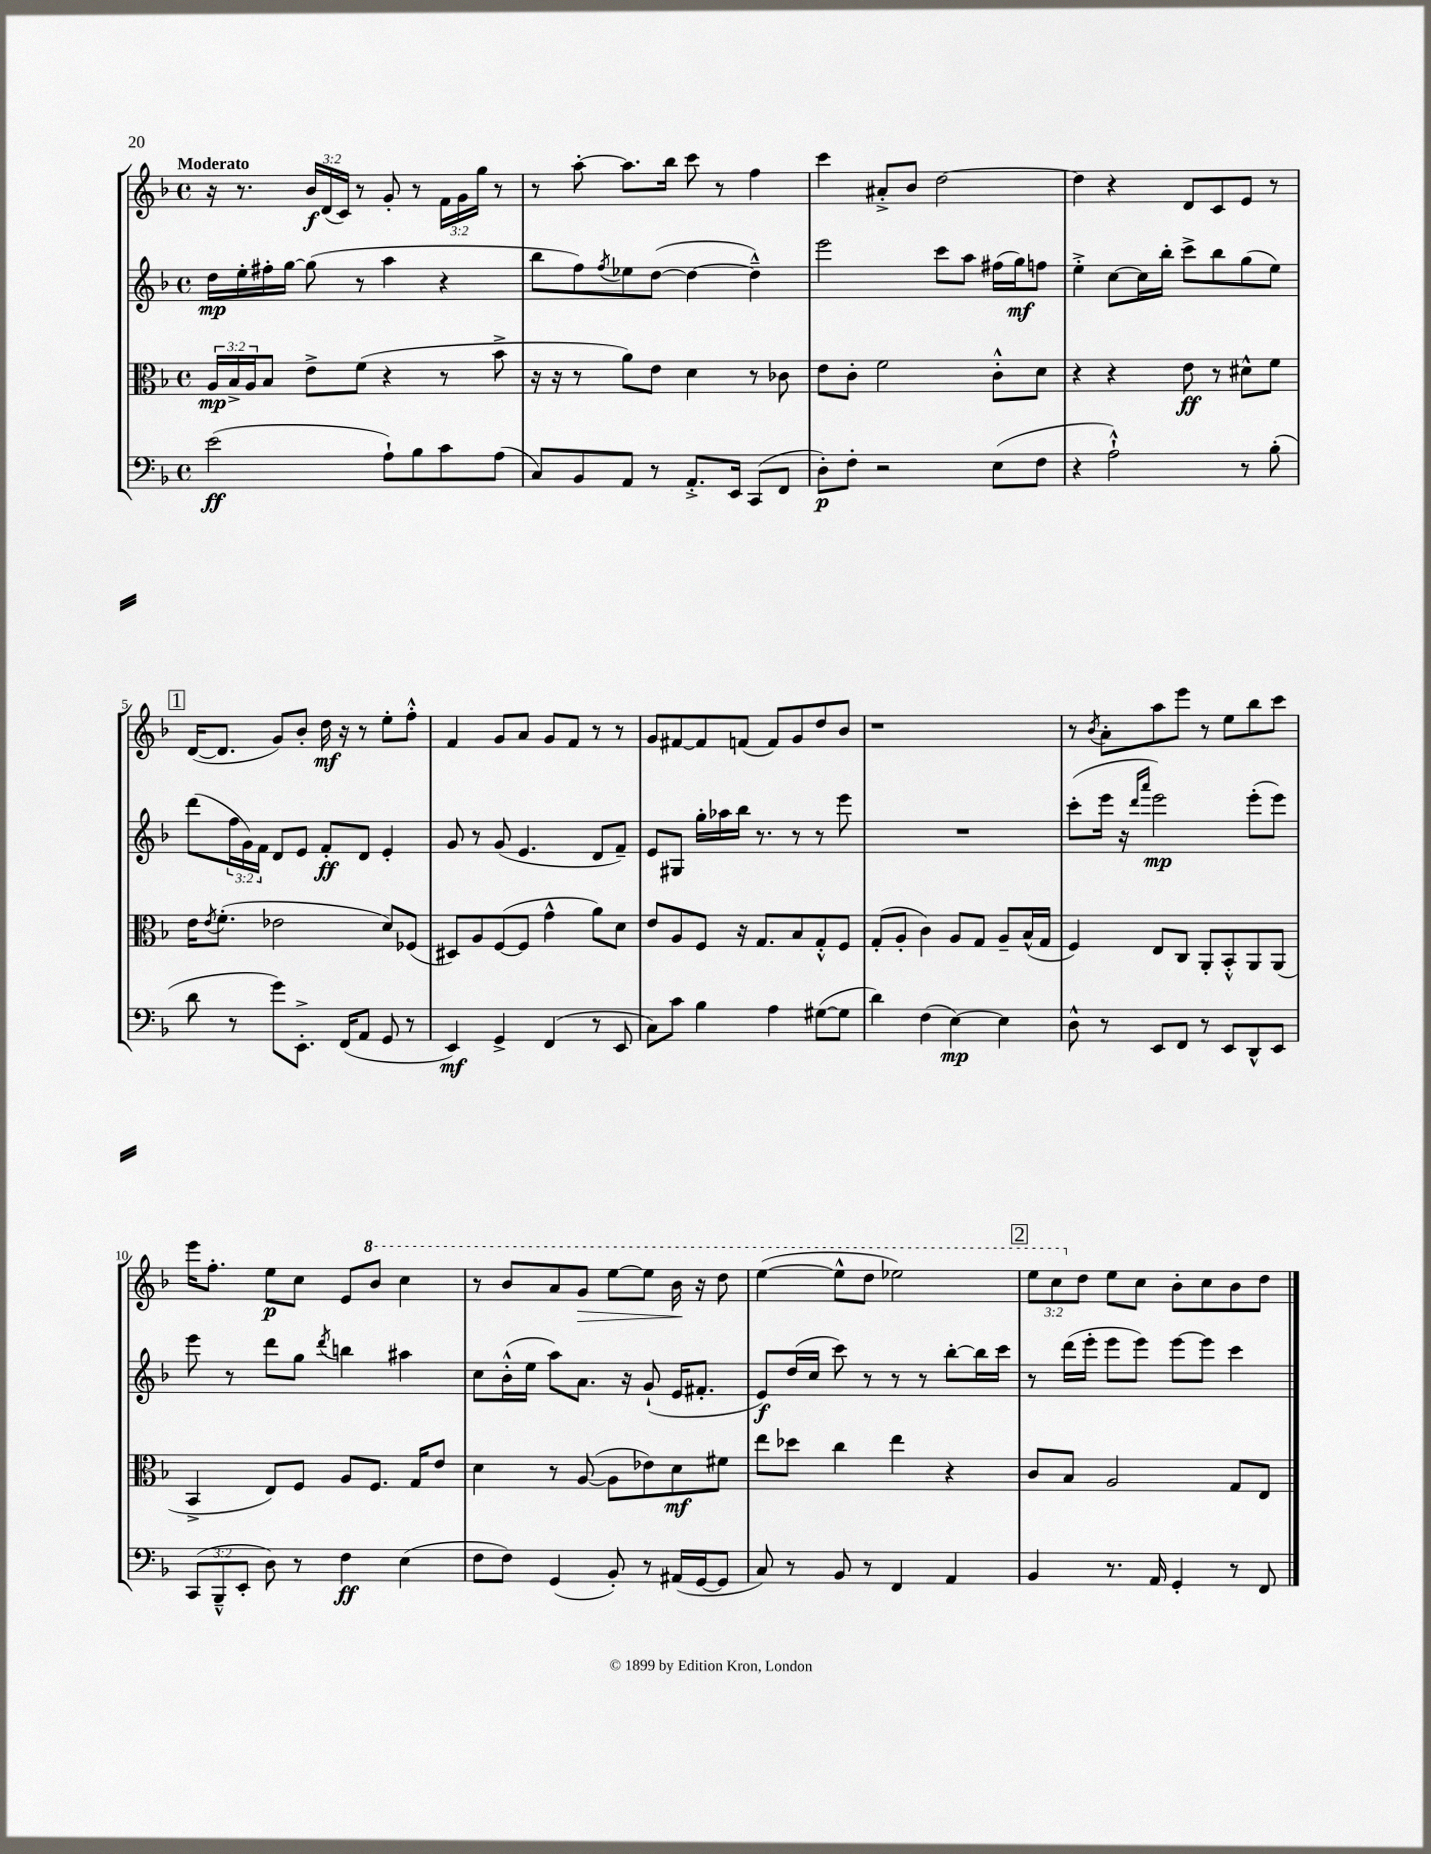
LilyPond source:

<<
\new StaffGroup <<
\new Staff = "s0" {
    \clef treble \key f \major \defaultTimeSignature \time 4/4 \override Staff.TupletNumber.text = #tuplet-number::calc-fraction-text \tempo "Moderato"
    r16 r8. \tuplet 3/2 { bes'16\f d'16( c'16) } r8 g'8-. r8 \tuplet 3/2 { f'16 g'16 g''16 } r8 |
    r8 a''8~-. a''8. bes''16 c'''8 r8 f''4 |
    c'''4 ais'8-.-> bes'8 d''2~ |
    d''4 r4 d'8 c'8 e'8 r8 |
    \mark \markup { \box "1" } d'16~( d'8. g'8) bes'8-. d''16\mf r16 r8 e''8-. f''8-.-^ |
    f'4 g'8 a'8 g'8 f'8 r8 r8 |
    g'8 fis'8~ fis'8 f'8( f'8) g'8 d''8 bes'8 |
    r1 |
    r8 \acciaccatura { bes'8 } a'8-. a''8 e'''8 r8 e''8 bes''8 c'''8 |
    e'''16 f''8.-. e''8\p c''8 e'8 \ottava #1 bes''8 c'''4 |
    r8 bes''8 a''8 g''8\> e'''8~ e'''8 bes''16\! r16 d'''8 |
    e'''4~( e'''8-^ d'''8 ees'''2) |
    \mark \markup { \box "2" } \tuplet 3/2 { e'''8 c'''8 \ottava #0 d''8 } e''8 c''8 bes'8-. c''8 bes'8 d''8 \bar "|." |
}
\new Staff = "s1" {
    \clef treble \key f \major \defaultTimeSignature \time 4/4 \override Staff.TupletNumber.text = #tuplet-number::calc-fraction-text
    d''16\mp e''16-. fis''16-. g''16~ g''8( r8 a''4 r4 |
    bes''8 f''8) \acciaccatura { f''8 } ees''8 d''8~( d''4~ d''4---^) |
    e'''2 c'''8 a''8 fis''16( g''16\mf) f''8 |
    e''4-.-> c''8~ c''16 bes''16-. c'''8-> bes''8 g''8( e''8) |
    \mark \markup { \box "1" } d'''8( \tuplet 3/2 { f''16 g'16) f'16 } d'8 e'8 f'8-.\ff d'8 e'4-. |
    g'8 r8 g'8( e'4. d'8 f'8--) |
    e'8 gis8 g''16-. aes''16 bes''16 r8. r8 r8 e'''8 |
    R1 |
    c'''8-.( e'''16 r16 \grace { d'''16 a'''16 } e'''2\mp) e'''8-.( e'''8) |
    e'''8 r8 d'''8 g''8 \acciaccatura { d'''8 } b''4 ais''4 |
    c''8 bes'16-.-^( e''16 a''8) a'8. r16 g'8-!( e'16 fis'8.-. |
    e'8\f) d''16( c''16 c'''8) r8 r8 r8 bes''8~-. bes''16 c'''16 |
    \mark \markup { \box "2" } r8 d'''16( e'''16-. e'''8 e'''8) e'''8~ e'''8 c'''4 \bar "|." |
}
\new Staff = "s2" {
    \clef alto \key f \major \defaultTimeSignature \time 4/4 \override Staff.TupletNumber.text = #tuplet-number::calc-fraction-text
    \tuplet 3/2 { a16\mp bes16-> a16 } bes8 e'8-> f'8( r4 r8 bes'8-> |
    r16 r16 r8 a'8) e'8 d'4 r8 ces'8 |
    e'8 c'8-. f'2 c'8-.-^ d'8 |
    r4 r4 e'8\ff r8 dis'8-^ f'8 |
    \mark \markup { \box "1" } e'16 \acciaccatura { e'8 } f'8.-.( ees'2 d'8) fes8( |
    dis8) a8 f8~( f8 g'4-^ a'8) d'8 |
    e'8 a8 f8 r16 g8. bes8 g8-.-^ f8 |
    g8-.( a8-. c'4) a8 g8 a8-- bes16-^( g16 |
    f4) e8 c8 a,8-. bes,8-.-^ a,8 a,8( |
    bes,4-> e8) f8 a8 f8. g16 e'8 |
    d'4 r8 a8~( a8 ees'8) d'8\mf fis'8 |
    e''8 des''8 c''4 e''4 r4 |
    \mark \markup { \box "2" } c'8 bes8 a2 g8 e8 \bar "|." |
}
\new Staff = "s3" {
    \clef bass \key f \major \defaultTimeSignature \time 4/4 \override Staff.TupletNumber.text = #tuplet-number::calc-fraction-text
    e'2\ff( a8-!) bes8 c'8 a8( |
    c8) bes,8 a,8 r8 a,8.-.-> e,16 c,8( f,8 |
    d8-.\p) f8-. r2 e8( f8 |
    r4 a2-!-^) r8 bes8-.( |
    \mark \markup { \box "1" } d'8 r8 g'8) e,8.-.-> f,16( a,8 g,8 r8 |
    e,4\mf) g,4-> f,4( r8 e,8 |
    c8) c'8 bes4 a4 gis8~( gis8 |
    d'4) f4( e4~\mp) e4 |
    d8-^ r8 e,8 f,8 r8 e,8 d,8-^ e,8 |
    \tuplet 3/2 { c,8( bes,,8---^ e,8-. } d8) r8 f4\ff e4( |
    f8 f8) g,4( bes,8-.) r8 ais,16( g,16~ g,8 |
    c8) r8 bes,8 r8 f,4 a,4 |
    \mark \markup { \box "2" } bes,4 r8. a,16 g,4-. r8 f,8 \bar "|." |
}
>>
>>
